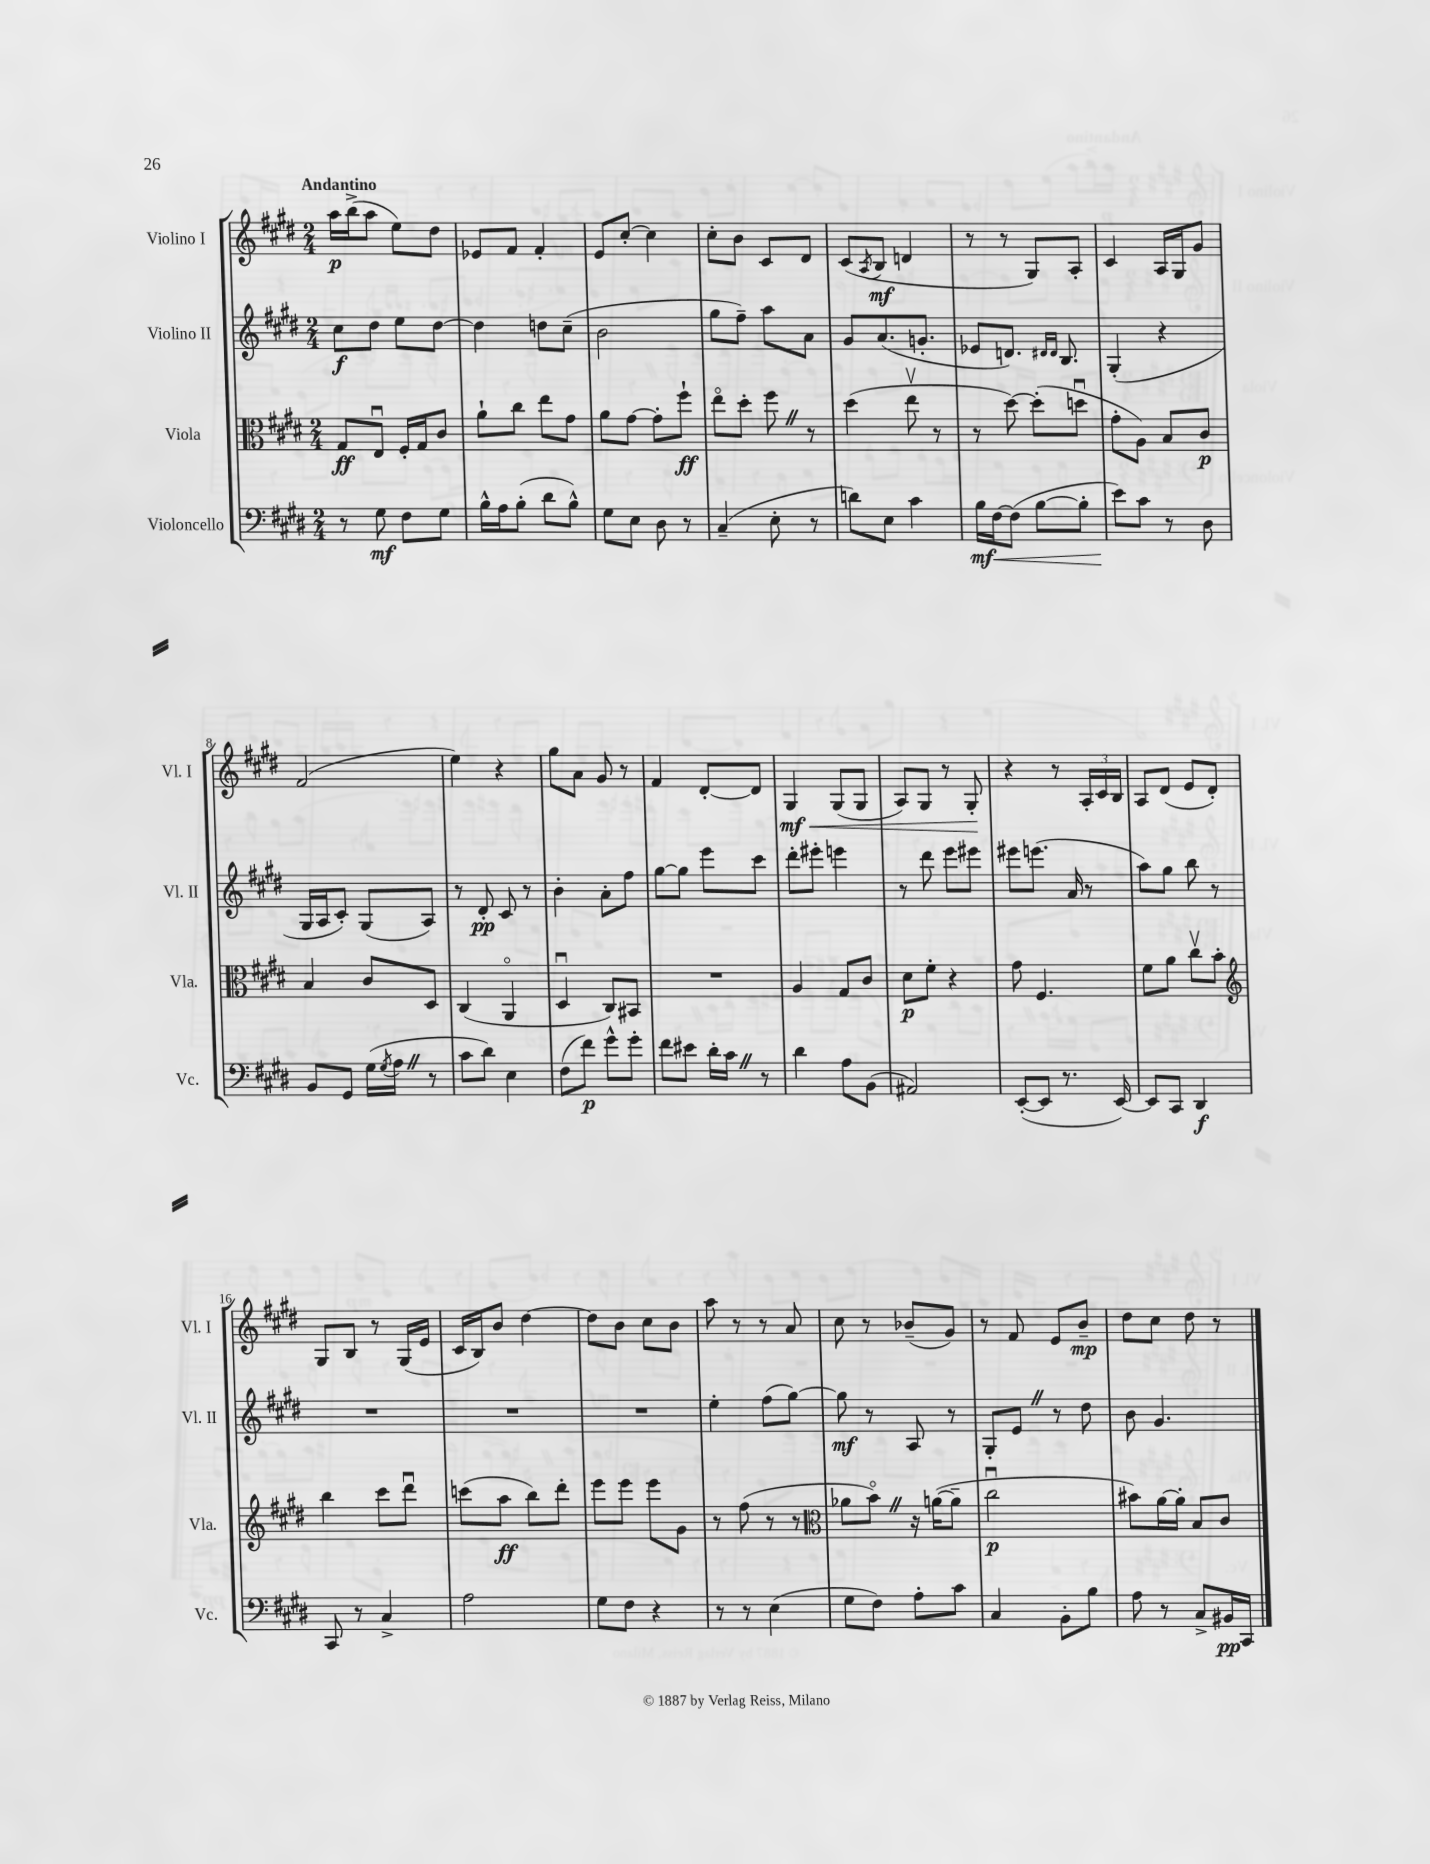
<<
\new StaffGroup <<
\new Staff = "s0" \with { instrumentName = "Violino I" shortInstrumentName = "Vl. I" } {
    \clef treble \key e \major \numericTimeSignature \time 2/4 \tempo "Andantino"
    a''16\p b''16->( a''8 e''8) dis''8 |
    ees'8 fis'8 fis'4-. |
    e'8 cis''8~-. cis''4 |
    cis''8-. b'8 cis'8 dis'8 |
    cis'8( \acciaccatura { a8 } b8\mf d'4 |
    r8 r8 gis8) a8-. |
    cis'4 a16 gis16 gis'8 |
    fis'2( |
    e''4) r4 |
    gis''8 a'8 gis'8 r8 |
    fis'4 dis'8~-. dis'8 |
    gis4\mf\< gis8( gis8 |
    a8) gis8 r8 gis8-.\! |
    r4 r8 \tuplet 3/2 { a16-. cis'16 b16 } |
    a8 dis'8( e'8 dis'8-.) |
    gis8 b8 r8 gis16( e'16 |
    cis'16 b16) b'8 dis''4~ |
    dis''8 b'8 cis''8 b'8 |
    a''8 r8 r8 a'8 |
    cis''8 r8 bes'8--( gis'8) |
    r8 fis'8 e'8 b'8--\mp |
    dis''8 cis''8 dis''8 r8 \bar "|." |
}
\new Staff = "s1" \with { instrumentName = "Violino II" shortInstrumentName = "Vl. II" } {
    \clef treble \key e \major \numericTimeSignature \time 2/4
    cis''8\f dis''8 e''8 dis''8~ |
    dis''4 d''8 cis''8--( |
    b'2 |
    gis''8 fis''8--) a''8 a'8 |
    gis'8 a'8.( g'8.-. |
    ees'8 d'8.) \grace { dis'16 dis'16 } b8. |
    gis4-.( r4 |
    gis16 a16 cis'8-.) gis8( a8) |
    r8 dis'8-.\pp cis'8 r8 |
    b'4-. a'8-. fis''8 |
    gis''8~ gis''8 e'''8 cis'''8 |
    dis'''8-. eis'''8-. e'''4 |
    r8 dis'''8 e'''8 eis'''8 |
    eis'''8 e'''8.( a'16 r8 |
    a''8) gis''8 b''8 r8 |
    R2 |
    R2 |
    R2 |
    e''4-. fis''8( gis''8~) |
    gis''8\mf r8 a8 r8 |
    gis8-. e'8 \once \override BreathingSign.text = \markup { \musicglyph "scripts.caesura.straight" } \breathe r8 dis''8 |
    b'8 gis'4. \bar "|." |
}
\new Staff = "s2" \with { instrumentName = "Viola" shortInstrumentName = "Vla." } {
    \clef alto \key e \major \numericTimeSignature \time 2/4
    gis8\ff e8\downbow fis16-. gis16 cis'8 |
    a'8-! cis''8 e''8 gis'8 |
    a'8 gis'8~ gis'8-. fis''8-!\ff |
    e''8\flageolet dis''8-. fis''8 \once \override BreathingSign.text = \markup { \musicglyph "scripts.caesura.straight" } \breathe r8 |
    dis''4( e''8\upbow r8 |
    r8 dis''8~) dis''8-.( d''8\downbow |
    gis'8-. a8) b8 cis'8\p |
    b4 cis'8 dis8 |
    cis4( a,4\flageolet |
    dis4\downbow cis8) bis,8 |
    R2 |
    a4 gis8 cis'8 |
    dis'8\p fis'8-. r4 |
    gis'8 fis4. |
    fis'8 a'8 cis''8\upbow b'8-. |
    \clef treble b''4 cis'''8 dis'''8\downbow |
    c'''8( a''8\ff b''8) dis'''8-. |
    e'''8 e'''8 e'''8 gis'8 |
    r8 fis''8( r8 r8 |
    \clef alto aes'8 b'8\flageolet) \once \override BreathingSign.text = \markup { \musicglyph "scripts.caesura.straight" } \breathe r16 a'16~( a'8-- |
    cis''2\downbow\p |
    bis'8) a'16~ a'16-. b8 cis'8 \bar "|." |
}
\new Staff = "s3" \with { instrumentName = "Violoncello" shortInstrumentName = "Vc." } {
    \clef bass \key e \major \numericTimeSignature \time 2/4
    r8 gis8\mf fis8 gis8 |
    b16-^ a16 b8-.( dis'8 b8-^) |
    gis8 e8 dis8 r8 |
    cis4--( e8-. r8 |
    d'8) e8 cis'4 |
    b16\mf fis16~\< fis8( b8~ b8-. |
    e'8\!) cis'8 r8 dis8 |
    b,8 gis,8 gis16( \acciaccatura { gis8 } a16 \once \override BreathingSign.text = \markup { \musicglyph "scripts.caesura.straight" } \breathe r8 |
    cis'8 dis'8) e4 |
    fis8( fis'8\p) gis'8-^ gis'8-. |
    fis'8 eis'8 dis'16-. cis'16 \once \override BreathingSign.text = \markup { \musicglyph "scripts.caesura.straight" } \breathe r8 |
    dis'4 a8 b,8( |
    ais,2) |
    e,8~-.( e,8 r8. e,16~) |
    e,8 cis,8 dis,4\f |
    cis,8 r8 cis4-> |
    a2 |
    gis8 fis8 r4 |
    r8 r8 e4( |
    gis8 fis8) a8-. cis'8 |
    cis4 b,8-. b8 |
    a8 r8 cis8-> bis,16\pp cis,16 \bar "|." |
}
>>
>>
